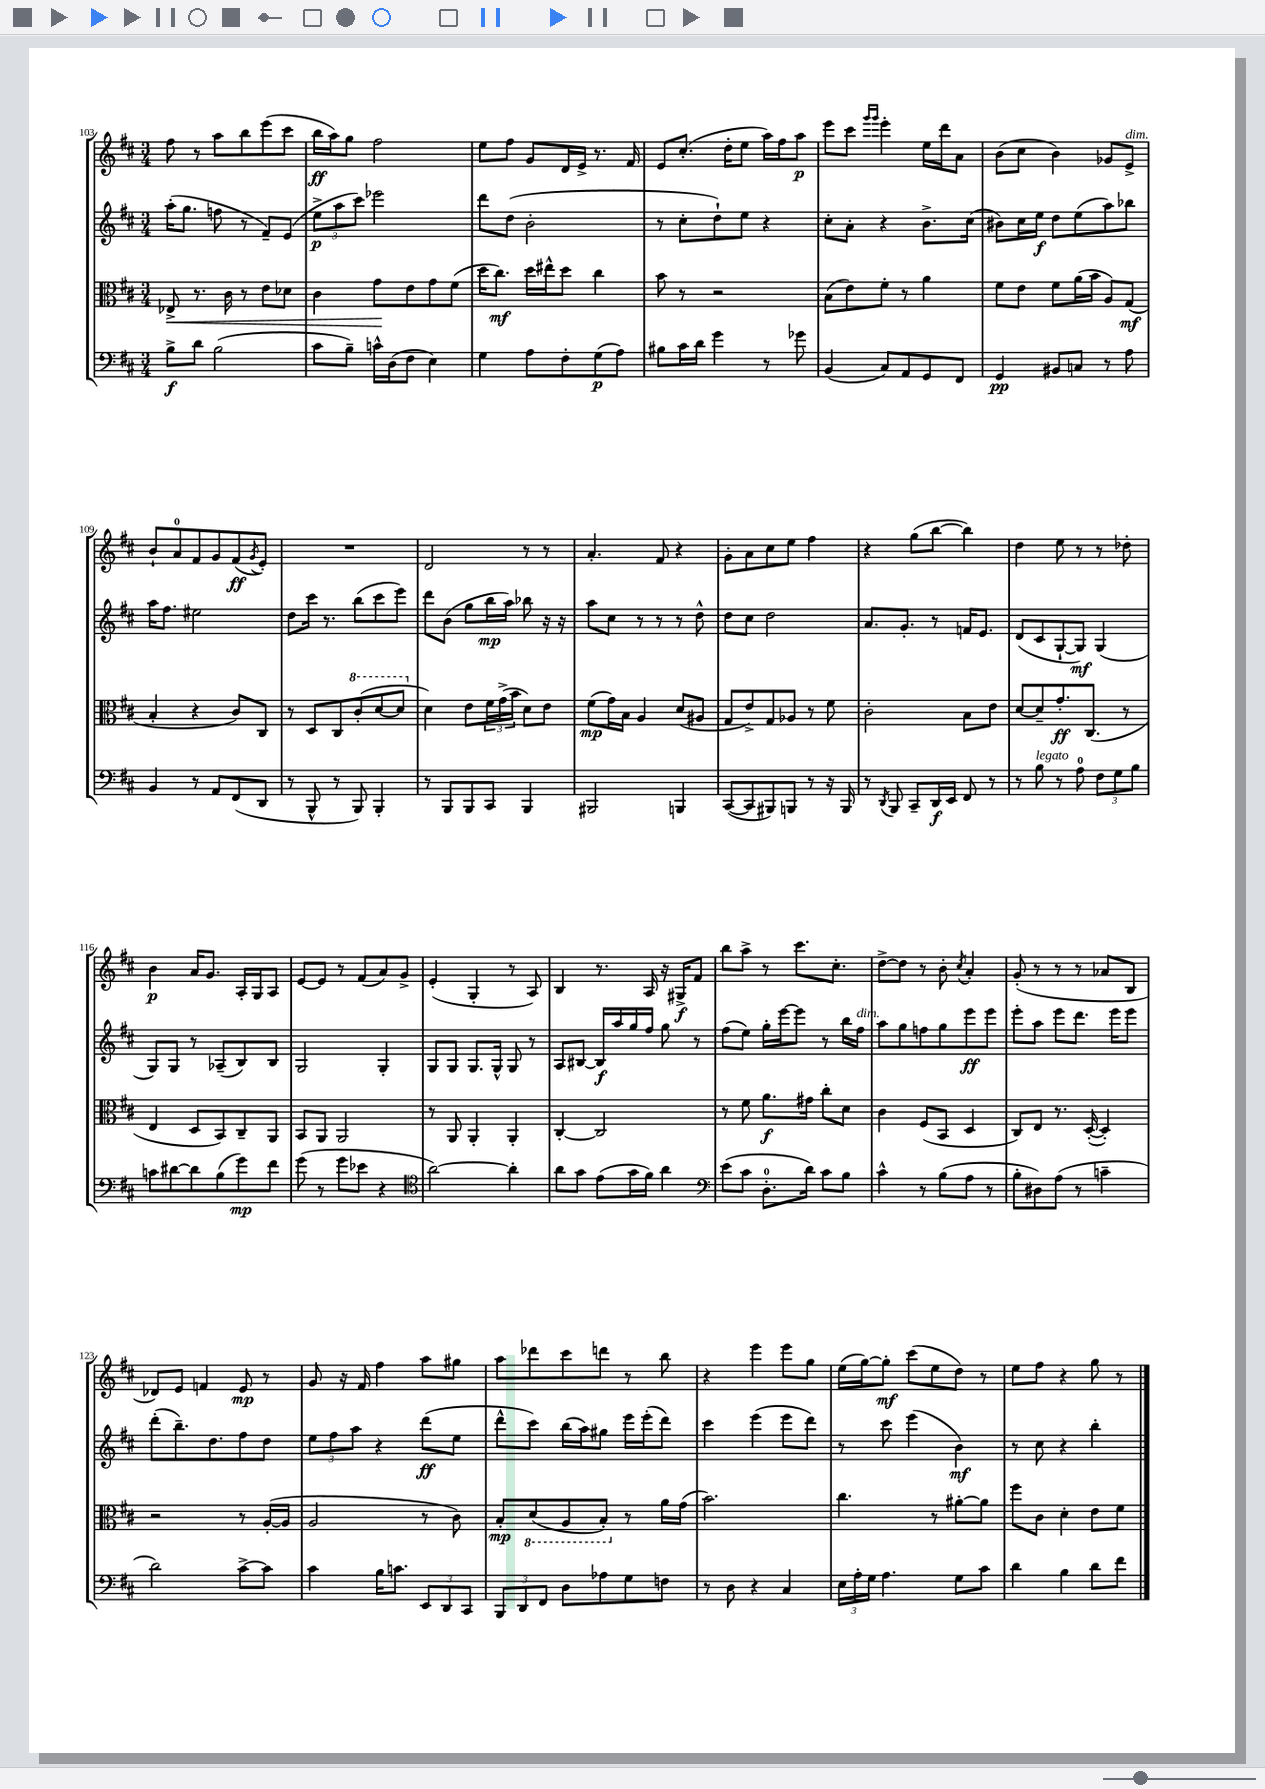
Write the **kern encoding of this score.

**kern	**kern	**kern	**kern
*staff4	*staff3	*staff2	*staff1
*clefF4	*clefC3	*clefG2	*clefG2
*k[f#c#]	*k[f#c#]	*k[f#c#]	*k[f#c#]
*M3/4	*M3/4	*M3/4	*M3/4
8B^\L	8E-^/	(16aa'\LK	8ff#\
.	.	8.gg\J	.
8d\J	8.r	.	8r
(2B\	.	8ff\	8aa\L
.	16c#\	.	.
.	8r	8r	8bb\
.	8e\L	8f#~/L)	(8eee\
.	8d-\J	(8e/J	8ccc#\J
=	=	=	=
8c#\L	4c#\	12ee^\L	16bb\LL
.	.	.	16aa\J)
.	.	12aa\	.
8B~\J)	.	.	8gg\J
.	.	12ccc#\J)	.
16c^^\LL	8g\L	2eee-\	2ff#\
(16D\J	.	.	.
8F#\J	8e\	.	.
4E\)	8g\	.	.
.	(8f#\J	.	.
=	=	=	=
4G\	16dd\LK	8ddd\L	8ee\L
.	8.cc#\J)	.	.
.	.	(8dd\J	8ff#\J
8A\L	16dd\LL	2b'\	8g/L
.	16ee#^^\J	.	.
8F#'\	8dd\J	.	16d/L
.	.	.	16e^/JJ
(8G\	4cc#\	.	8.r
8A\J)	.	.	.
.	.	.	16f#/
=	=	=	=
8B#\L	8b\	8r	8e/L
16c#\L	8r	8cc#'\L	(8.cc#'/J
16d\JJ	.	.	.
4g\	2r	8dd`\)	.
.	.	.	16dd'\LK
.	.	8ee\J	8ee\J
8r	.	4r	16aa\LL)
.	.	.	16ff#\J
8g-\	.	.	8aa\J
=	=	=	=
(4BB/	(8B\L	8cc#'\L	8eee\L
.	8e\)	8a'\J	8ccc#\J
.	.	.	16qqggg/LL
.	.	.	16qqggg/JJ
8C#/L)	8f#'\J	4r	4eee'\
8AA/	8r	.	.
8GG/	4a\	8.b^\L	16ee\LL
.	.	.	16ddd\J
8FF#/J	.	.	8a\J
.	.	(16cc#\Jk	.
=	=	=	=
4GG/	8f#\L	8b#\L)	(8b\L
.	8e\J	16cc#\L	8cc#\J
.	.	16ee\JJ	.
8BB#/L	8f#\L	8dd\L	4b\)
8C/J	(16a\L	(8ee\	.
.	16b\JJ	.	.
8r	8A/L)	8aa\)	8g-/L
8A\	(8G/J	8bb-\J	8e^/J
=	=	=	=
4BB/	4B'/	16aa\LK	8b`/L
.	.	8.ff#\J	.
.	.	.	8a/
8r	4r	2ee#\	8f#/
8AA/L	.	.	8g/
(8FF#/	8c#/L)	.	(8f#/
.	.	.	8qg/
8DD/J	8C#/J	.	8e'/J)
=	=	=	=
8r	8r	8dd\L	2.r
8BBB^^/	8D/L	16ccc#\Jk	.
.	.	8.r	.
8r	8C#/	.	.
8BBB/)	(8cc#'/	(8bb\L	.
4BBB'/	[8dd/	8ccc#\	.
.	8dd/]J	8eee\J)	.
=	=	=	=
8r	4d\)	8ddd\L	2d/
8BBB/L	.	(8b\J	.
8BBB/	8e\L	8gg\L	.
8CC#/J	24f#\L	16bb\L	.
.	(24g^\	.	.
.	.	16aa\JJ)	.
.	24b\JJ	.	.
4BBB/	8d\L)	8bb-\	8r
.	8e\J	16r	8r
.	.	16r	.
=	=	=	=
2BBB#/	(8f#\L	8aa\L	4.a'/
.	16g\L)	8cc#\J	.
.	16B\JJ	.	.
.	4A/	8r	.
.	.	8r	8f#/
4BBB/	(8d/L	8r	4r
.	8A#/J	8dd^^\	.
=	=	=	=
([8CC#/L	8G/L	8dd\L	8g'\L
8CC#/]	8e^/)	8cc#\J	8a\
8BBB#/)	8G/	2dd\	8cc#\
8BBB/J	8A-/J	.	8ee\J
8r	8r	.	4ff#\
16r	8f#\	.	.
16BBB/	.	.	.
=	=	=	=
8r	2c#'\	8.a/L	4r
8qDD/	.	.	.
8BBB/	.	.	.
.	.	8.g'/J	.
8CC#~/L	.	.	(8gg\L
16DD/L	.	8r	[8bb\J
16EE/JJ	.	.	.
8FF#/	8B\L	16f/LK	4bb\])
.	.	8.e/J	.
8r	8e\J	.	.
=	=	=	=
8r	[8d/L	(8d/L	4dd\
8B\	8d~/]	8c#/	.
8r	8.g'/	[8G`/	8ee\
8A\	.	8G/]J)	8r
.	(8.C#/J	.	.
12F#\L	.	(4G/	8r
12G\	.	.	.
.	8r	.	8dd-'\
12B\J	.	.	.
=	=	=	=
8c\L	4E/	8G/L)	4b\
[8d#\	.	8G/J	.
8d#\]	8D/L	8r	16a/LK
.	.	.	8.g/J
(8B\	8BB/)	(8A-~/L	.
8g\)	8C#~/	8B/)	16A'/LL
.	.	.	16G/J
8f#\J	8AA/J	8B/J	8A/J
=	=	=	=
(8g\	8BB/L	2G/	[8e/L
8r	8AA/J	.	8e/]J
8g\L	2AA/	.	8r
8e-\J	.	.	(8f#/L
4r	.	4G'/	8a/)
.	.	.	8g^/J
=	=	=	=
*clefC4	*	*	*
[2a\)	8r	8G/L	(4e'/
.	8AA/	8G/J	.
.	4AA'/	8.G/L	4G'/
.	.	16G^^/Jk	.
4a'\]	4AA'/	8G/	8r
.	.	8r	8A/)
=	=	=	=
8a\L	[4C#'/	8A/L	4B/
8g\J	.	[8B#/J	.
(8e\L	2C#/]	16B#/]LL	8.r
.	.	16aa/	.
16g\L	.	16gg/	.
16f#\JJ)	.	16ff#/JJ	16A/
4a\	.	8gg\	16r
.	.	.	16G#^/LK
.	.	8r	8f#/J
=	=	=	=
*clefF4	*	*	*
(8e\L	8r	(8ff#\L	8bb\L
8c#\J	8f#\	8ee\J)	8aa^\J
8.D'\L	8.a\L	16gg'\LL	8r
.	.	[16eee\J	.
.	.	8eee\]J	8.ccc#\L
16d\Jk)	16g#\Jk	.	.
8c#\L	8cc#'\L	8r	.
.	.	.	8.cc#'\J
8B\J	8d\J	16bb\LL	.
.	.	16ff#\JJ	.
=	=	=	=
4c#^^\	4c#\	8aa\L	[8dd^\L
.	.	8gg\	8dd\]J
8r	(8F#/L	8ff\	8r
(8B\L	8BB/J	8gg\	8b'\
.	.	.	8qcc#/
8A\J	4D/	8eee\	4a'/
8r	.	8eee\J	.
=	=	=	=
8B'\L	8C#/L)	8eee'\L	(8g'/
8D#\)	8E/J	8aa\J	8r
(8A\J	8.r	8eee\L	8r
8r	.	8.ddd\J	8r
.	([16D'/	.	.
4c~\	4D'/])	.	8a-/L
.	.	16eee\LK	.
.	.	8eee\J	8B/J
=	=	=	=
2d\)	2r	(8ddd'\L	8d-/L)
.	.	8.bb~\)	8e/J
.	.	.	4f/
.	.	8.dd\	.
[8c#^\L	8r	8ff#\	8e/
8c#\]J	([16A'/LL	8dd\J	8r
.	16A/]JJ	.	.
=	=	=	=
4c#\	2A/	12ee\L	8g/
.	.	12ff#\	.
.	.	.	16r
.	.	12aa\J	.
.	.	.	16f#/
16B\LK	.	4r	4ff#\
8.c\J	.	.	.
12EE/L	8r	(8ddd\L	8aa\L
12DD/	.	.	.
.	8c#\)	8ee\J	8gg#\J
12CC#/J	.	.	.
=	=	=	=
12BBB/L	8B'/L	8ddd^^\L	8aa\L
12DD/	.	.	.
.	(8D/	8ccc#\J)	8ddd-\
12FF#/J	.	.	.
8D\L	8AA/	(16bb\LL	8ccc#\
.	.	16aa\J)	.
8A-\	8BB'/J)	8gg#\J	8ddd\J
8G\	8r	16eee\LL	8r
.	.	(16eee'\J	.
8F\J	16a\LL	8ddd\J)	8bb\
.	(16g\JJ	.	.
=	=	=	=
8r	2.b\)	4ccc#\	4r
8D\	.	.	.
4r	.	(4eee\	4eee\
4C#/	.	8eee\L	8eee\L
.	.	8ddd\J)	8gg\J
=	=	=	=
24E\LL	4.cc#\	8r	(16ee\LL
24A'\	.	.	.
.	.	.	[16gg\J)
24G\JJ	.	.	.
4.A\	.	8ccc#\	8gg'\]J
.	.	(4eee\	(8ccc#\L
.	8r	.	8ee\
8G\L	[8a#'\L	4b\)	8dd\J)
8c#\J	8a#\]J	.	8r
=	=	=	=
4d\	8ff#\L	8r	8ee\L
.	8c#\J	8cc#\	8ff#\J
4B\	4d'\	4r	4r
8d\L	8e\L	4bb'\	8gg\
8f#\J	8f#\J	.	8r
==	==	==	==
*-	*-	*-	*-
